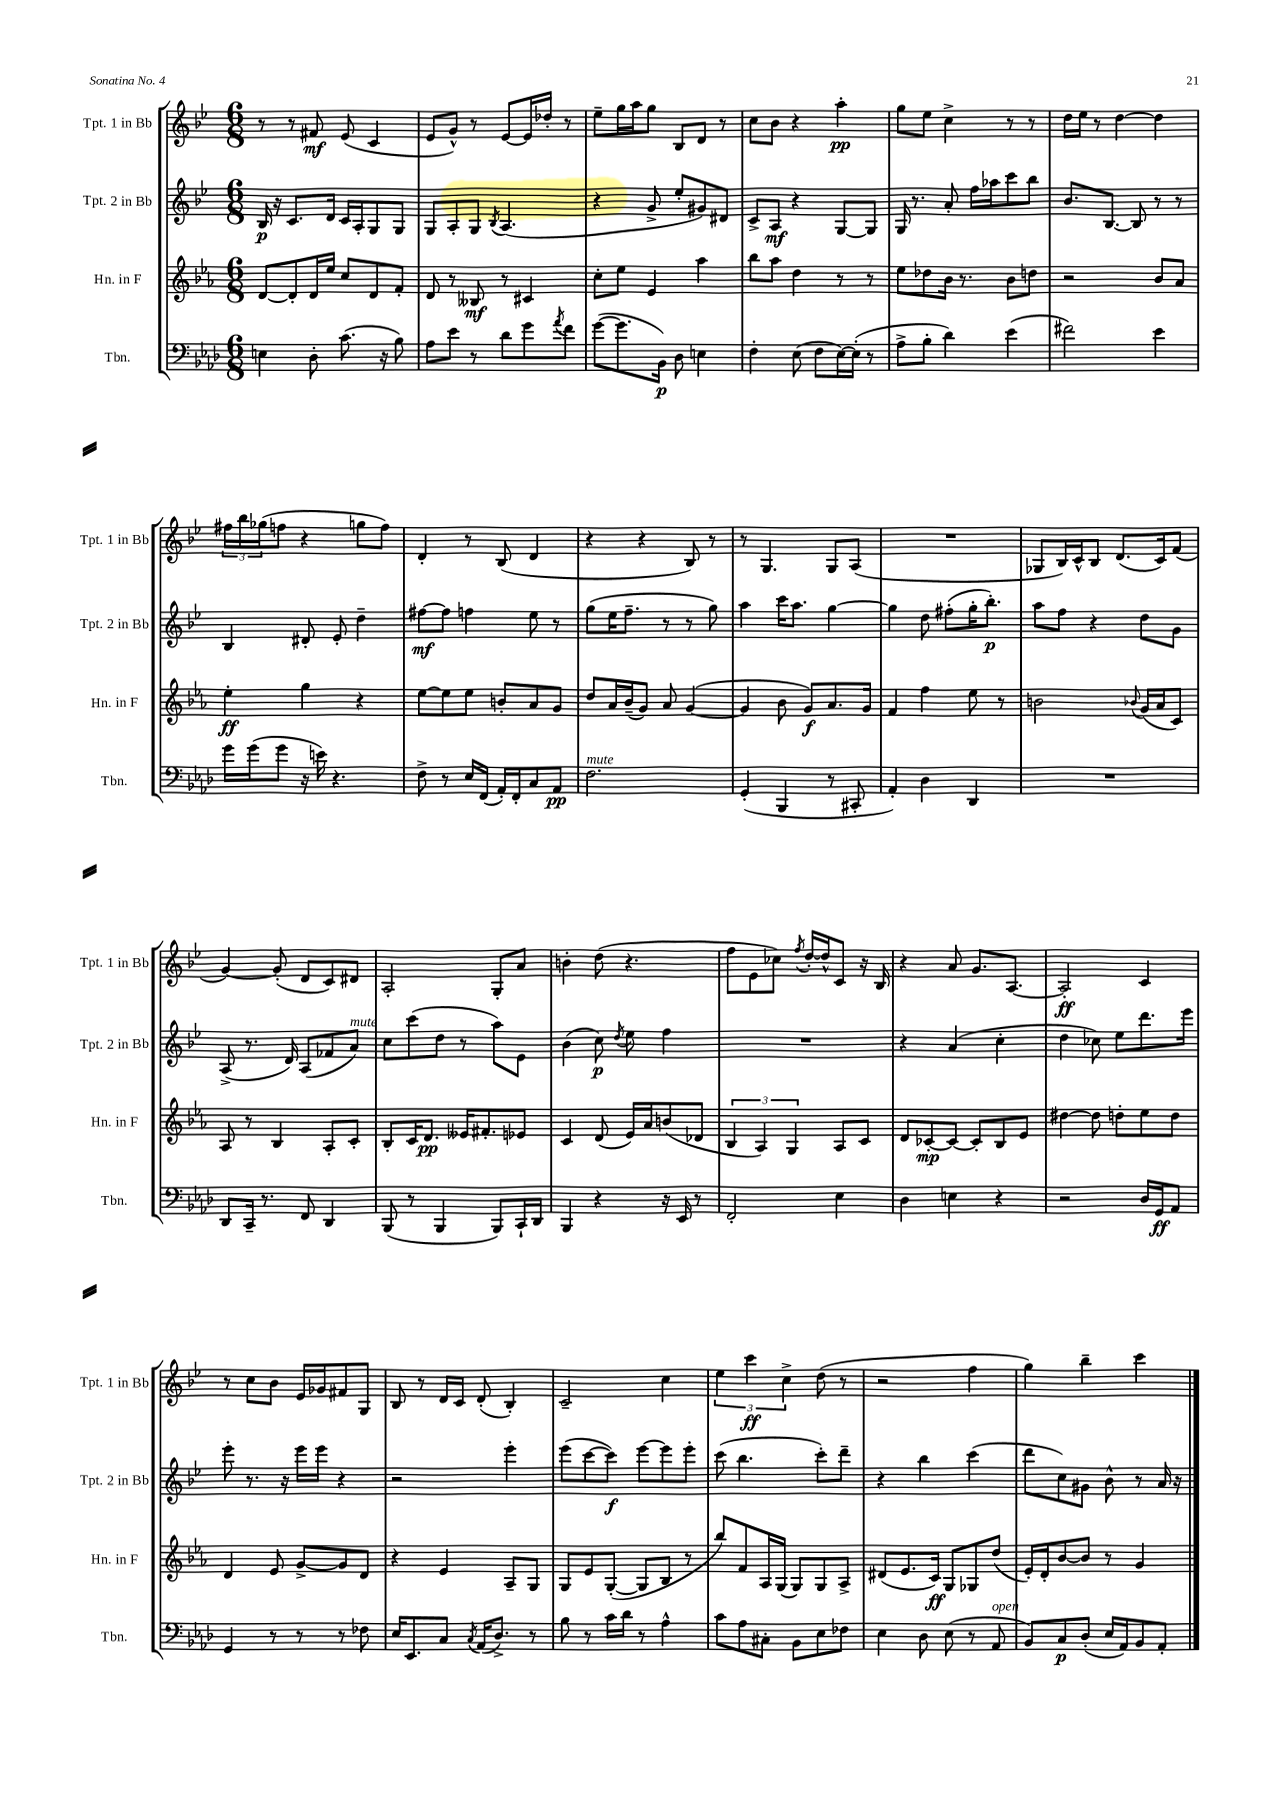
<<
\new StaffGroup <<
\new Staff = "s0" \with { instrumentName = "Tpt. 1 in Bb" shortInstrumentName = "Tpt. 1 in Bb" } {
    \clef treble \key bes \major \numericTimeSignature \time 6/8
    r8 r8 fis'8\mf ees'8( c'4 |
    ees'8 g'8-^) r8 ees'8~ ees'16 des''16-. r8 |
    ees''8-- g''16 a''16 g''8 bes8 d'8 r8 |
    c''8 bes'8 r4 a''4-.\pp |
    g''8 ees''8 c''4-> r8 r8 |
    d''16 ees''16 r8 d''4~ d''4 |
    \tuplet 3/2 { fis''16 bes''16 ges''16( } f''8 r4 g''8 f''8) |
    d'4-. r8 bes8( d'4 |
    r4 r4 bes8) r8 |
    r8 g4. g8 a8( |
    R2. |
    ges8 bes16) c'16-^ bes8 d'8.( c'16) f'8( |
    g'4~) g'8-.( d'8 c'8) dis'8 |
    a2-. g8-. a'8 |
    b'4-. d''8( r4. |
    f''8 ees'8 ces''8) \acciaccatura { f''8 } d''16~-. d''16-^ c'8 r16 bes16 |
    r4 a'8 g'8. a8.~ |
    a2-.\ff c'4 |
    r8 c''8 bes'8 ees'16 ges'16 fis'8 g8 |
    bes8 r8 d'16 c'16 d'8-.( bes4-.) |
    c'2-- c''4 |
    \tuplet 3/2 { ees''4 c'''4\ff c''4-> } d''8( r8 |
    r2 f''4 |
    g''4) bes''4-- c'''4 \bar "|." |
}
\new Staff = "s1" \with { instrumentName = "Tpt. 2 in Bb" shortInstrumentName = "Tpt. 2 in Bb" } {
    \clef treble \key bes \major \numericTimeSignature \time 6/8
    bes16\p r16 c'8. d'16 c'16 a16-. g8 g8 |
    g8 a8-. g8 \acciaccatura { bes8 } a4.( |
    r4 g'8-> ees''8-. gis'8) dis'8 |
    c'8-> a8\mf r4 g8~ g8 |
    g16 r8. a'8-. f''16 aes''16 c'''8 bes''8 |
    bes'8. bes8.~ bes8 r8 r8 |
    bes4 dis'8-. ees'8-. d''4-- |
    fis''8~\mf fis''8 f''4 ees''8 r8 |
    g''8( ees''16 f''8.-- r8 r8 g''8) |
    a''4 c'''16 a''8. g''4~ |
    g''4 d''8 fis''8-.( g''16-. bes''8.-.\p) |
    a''8 f''8 r4 d''8 g'8 |
    a8->( r8. d'16) a8( fes'8 a'8^\markup { \italic "mute" }) |
    c''8 c'''8( d''8 r8 a''8) ees'8 |
    bes'4( c''8\p) \acciaccatura { d''8 } ees''8 f''4 |
    R2. |
    r4 a'4( c''4-. |
    d''4 ces''8) ees''8 d'''8. ees'''16 |
    ees'''8-. r8. r16 ees'''16 ees'''16 r4 |
    r2 ees'''4-. |
    ees'''8( c'''8~ c'''8\f) ees'''8~ ees'''8 ees'''8-. |
    c'''8( bes''4. c'''8-.) d'''8-- |
    r4 bes''4 c'''4( |
    d'''8 c''8) gis'8 bes'8-^ r8 a'16 r16 \bar "|." |
}
\new Staff = "s2" \with { instrumentName = "Hn. in F" shortInstrumentName = "Hn. in F" } {
    \clef treble \key ees \major \numericTimeSignature \time 6/8
    d'8~ d'8-. d'16 ees''16 c''8 d'8 f'8-. |
    d'8 r8 beses8\mf r8 cis'4 |
    c''8-. ees''8 ees'4 aes''4 |
    bes''8 aes''8 d''4 r8 r8 |
    ees''8 des''8 bes'16 r8. bes'8 d''8 |
    r2 bes'8 aes'8 |
    ees''4-.\ff g''4 r4 |
    ees''8~ ees''8 ees''8 b'8-. aes'8 g'8 |
    d''8 aes'16 bes'16--( g'8) aes'8 g'4~( |
    g'4 bes'8 g'8\f) aes'8. g'16 |
    f'4 f''4 ees''8 r8 |
    b'2 \appoggiatura { bes'8 } g'16( aes'16 c'8) |
    aes8 r8 bes4 aes8-. c'8-. |
    bes8-. c'16 d'8.\pp eeses'16 fis'8.-. ees'8 |
    c'4 d'8( ees'16) aes'16 b'8( des'8 |
    \tuplet 3/2 { bes4 aes4) g4 } aes8 c'8 |
    d'8 ces'8~-.\mp ces'8~ ces'8-. bes8 ees'8 |
    dis''4~ dis''8 d''8-. ees''8 d''8 |
    d'4 ees'8 g'8~-> g'8 d'8 |
    r4 ees'4 aes8-- g8 |
    g8 ees'8 g8~-.( g8 bes8 r8 |
    bes''8) f'8 aes16 g16( g8) g8 aes8-> |
    dis'8( ees'8. c'16\ff) g8 ges8 d''8( |
    ees'16-.) d'16-. bes'8~ bes'8 r8 g'4 \bar "|." |
}
\new Staff = "s3" \with { instrumentName = "Tbn." shortInstrumentName = "Tbn." } {
    \clef bass \key aes \major \numericTimeSignature \time 6/8
    e4 des8-. c'8.( r16 bes8) |
    aes8 ees'8 r8 des'8 g'8 \acciaccatura { aes'8 } f'8 |
    g'8~( g'8. bes,16\p) des8 e4 |
    f4-. ees8( f8 ees16~) ees16-.( r8 |
    aes8-> bes8-. des'4) ees'4( |
    fis'2) ees'4 |
    g'16 g'16( g'8 r16 e'16) r4. |
    f8-> r8 ees16 f,16( aes,16-.) f,16-. c8 aes,8\pp |
    f2.^\markup { \italic "mute" } |
    g,4-.( bes,,4 r8 cis,8-. |
    aes,4-.) des4 des,4 |
    R2. |
    des,8 c,16-- r8. f,8 des,4 |
    bes,,8( r8 bes,,4 bes,,8) c,16-! des,16 |
    bes,,4 r4 r16 ees,16 r8 |
    f,2-. ees4 |
    des4 e4 r4 |
    r2 des16 g,16\ff aes,8 |
    g,4 r8 r8 r8 fes8 |
    ees16 ees,8. c8 \acciaccatura { c8 } aes,16( des8.->) r8 |
    bes8 r8 c'16 des'16 r8 aes4-^ |
    c'8 aes8 cis8-. bes,8 ees8 fes8 |
    ees4 des8 ees8( r8 aes,8^\markup { \italic "open" } |
    bes,8) c8\p des8-.( ees16 aes,16) bes,8 aes,8-. \bar "|." |
}
>>
>>
\layout { \context { \Score \remove "Bar_number_engraver" } }
